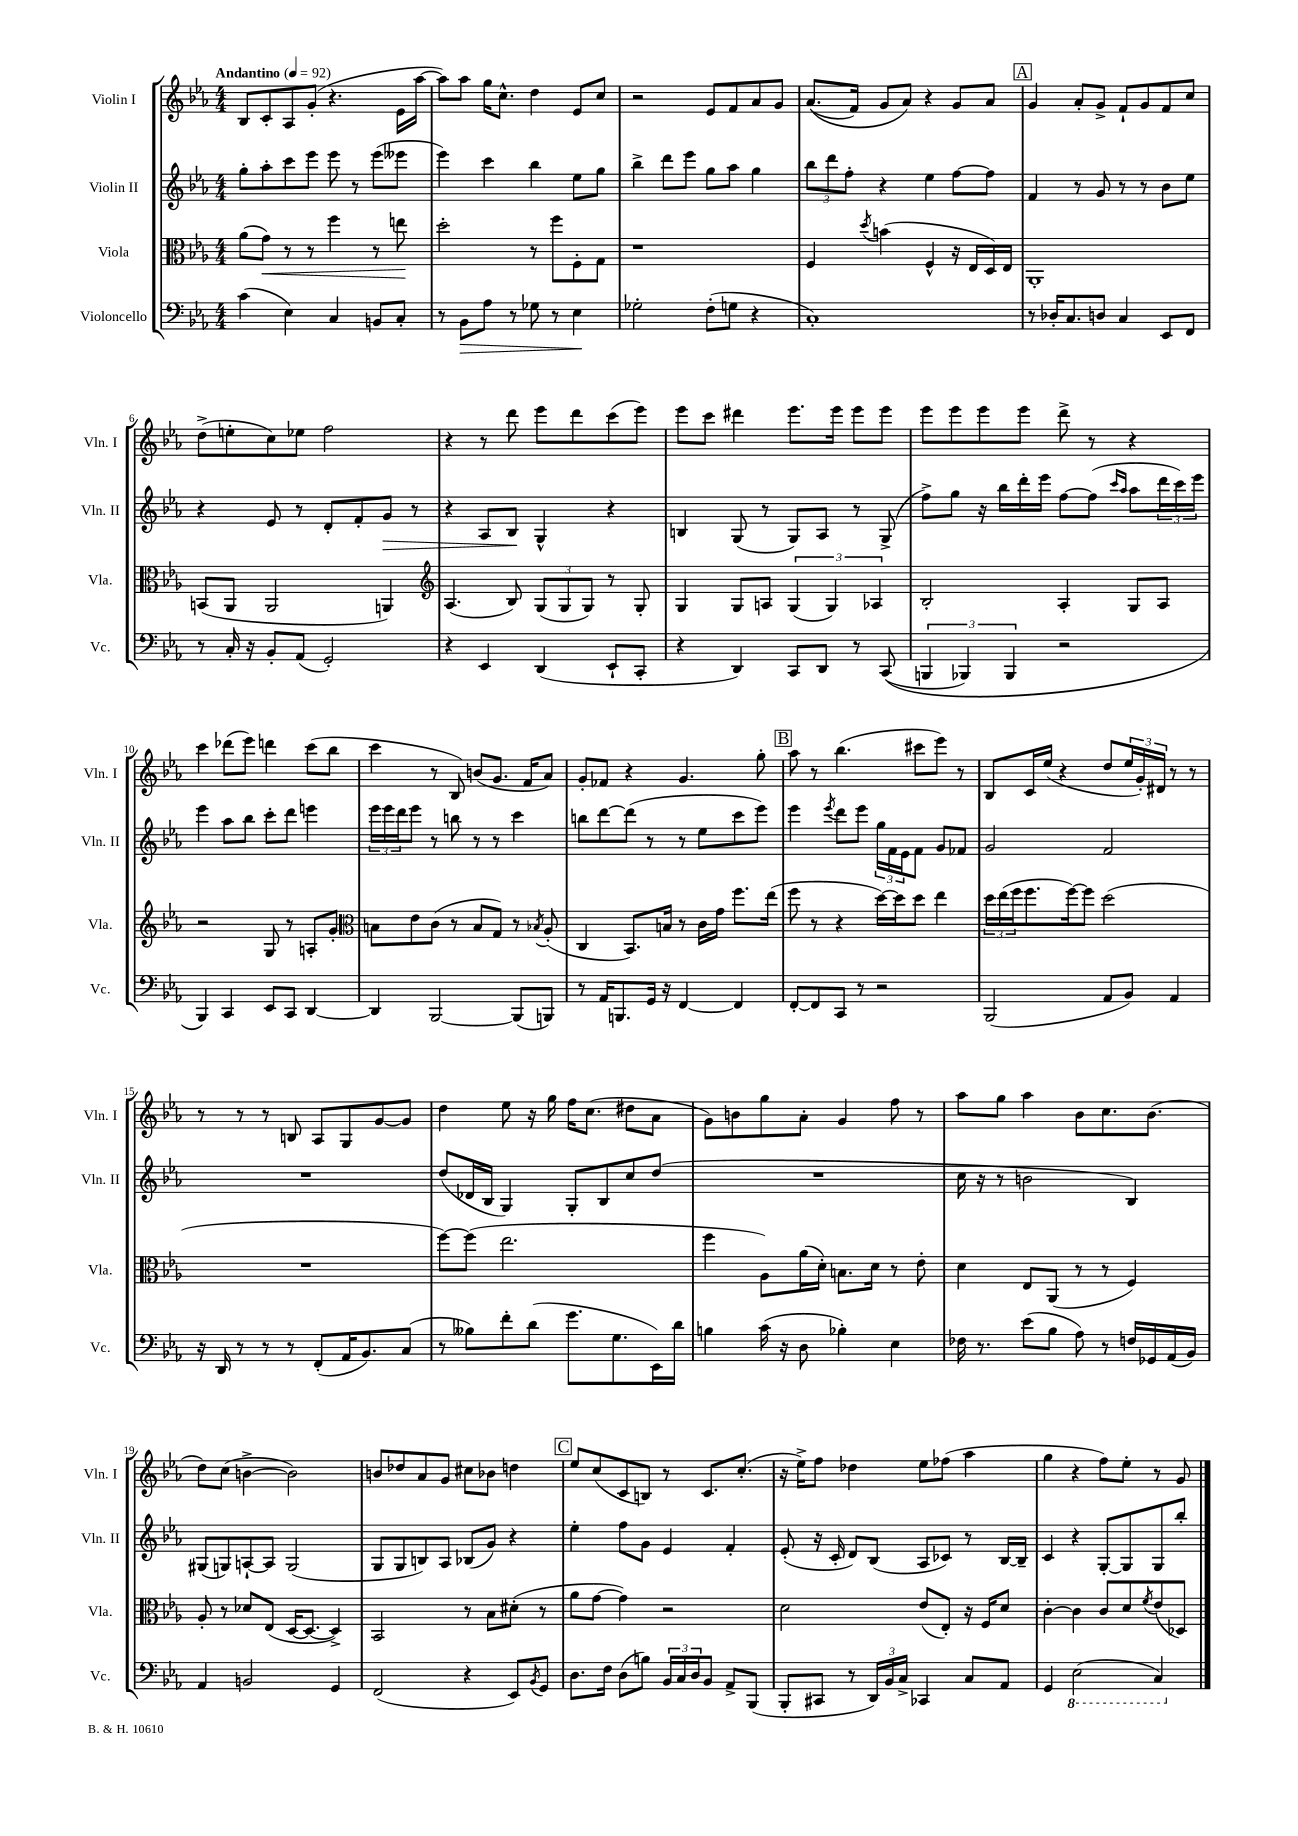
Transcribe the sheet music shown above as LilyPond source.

<<
\new StaffGroup <<
\new Staff = "s0" \with { instrumentName = "Violin I" shortInstrumentName = "Vln. I" } {
    \clef treble \key ees \major \numericTimeSignature \time 4/4 \tempo "Andantino" 4 = 92
    bes8 c'8-. aes8 g'8-.( r4. ees'16 aes''16~ |
    aes''8) aes''8 g''16 c''8.-^ d''4 ees'8 c''8 |
    r2 ees'8 f'8 aes'8 g'8 |
    aes'8.(\( f'16) g'8 aes'8\) r4 g'8 aes'8 |
    \mark \markup { \box "A" } g'4 aes'8-. g'8-> f'8-! g'8 f'8 c''8 |
    d''8->( e''8-. c''8) ees''8 f''2 |
    r4 r8 d'''8 ees'''8 d'''8 c'''8( ees'''8) |
    ees'''8 c'''8 dis'''4 ees'''8. ees'''16 ees'''8 ees'''8 |
    ees'''8 ees'''8 ees'''8 ees'''8 d'''8-> r8 r4 |
    c'''4 des'''8( ees'''8) d'''4 c'''8( bes''8 |
    c'''4 r8 bes8) b'8( g'8. f'16 aes'8) |
    g'8-. fes'8 r4 g'4. g''8-. |
    \mark \markup { \box "B" } aes''8 r8 bes''4.( cis'''8 ees'''8) r8 |
    bes8 c'16 ees''16( r4 d''8 \tuplet 3/2 { ees''16 g'16-.) dis'16 } r8 r8 |
    r8 r8 r8 b8 aes8 g8 g'8~ g'8 |
    d''4 ees''8 r16 g''16 f''16 c''8.( dis''8 aes'8 |
    g'8) b'8 g''8 aes'8-. g'4 f''8 r8 |
    aes''8 g''8 aes''4 bes'8 c''8. bes'8.( |
    d''8) c''8( b'4~-> b'2) |
    b'8 des''8 aes'8 g'8 cis''8 bes'8 d''4 |
    \mark \markup { \box "C" } ees''8 c''8( c'8 b8) r8 c'8. c''8.-.( |
    r16 ees''16->) f''8 des''4 ees''8 fes''8( aes''4 |
    g''4 r4 f''8) ees''8-. r8 g'8 \bar "|." |
}
\new Staff = "s1" \with { instrumentName = "Violin II" shortInstrumentName = "Vln. II" } {
    \clef treble \key ees \major \numericTimeSignature \time 4/4
    g''8-. aes''8-. c'''8 ees'''8 ees'''8 r8 ees'''8( eeses'''8 |
    ees'''4) c'''4 bes''4 ees''8 g''8 |
    bes''4-> d'''8 ees'''8 g''8 aes''8 g''4 |
    \tuplet 3/2 { bes''8 d'''8 f''8-. } r4 ees''4 f''8~ f''8 |
    \mark \markup { \box "A" } f'4 r8 g'8 r8 r8 bes'8 ees''8 |
    r4 ees'8 r8 d'8-. f'8-. g'8\> r8 |
    r4 aes8 bes8\! g4-^ r4 |
    b4 g8( r8 g8) aes8 r8 g8->( |
    f''8->) g''8 r16 bes''16 d'''16-. ees'''16 f''8~ f''8( \grace { c'''16 aes''16 } aes''8 \tuplet 3/2 { d'''16 c'''16) ees'''16 } |
    ees'''4 aes''8 bes''8 c'''8-. d'''8 e'''4 |
    \tuplet 3/2 { ees'''16 ees'''16 d'''16 } ees'''8 r8 b''8 r8 r8 c'''4 |
    b''8 d'''8~ d'''8( r8 r8 ees''8 c'''8 ees'''8) |
    \mark \markup { \box "B" } ees'''4 \acciaccatura { ees'''8 } d'''8 ees'''8 \tuplet 3/2 { g''16 f'16 ees'16 } f'8 g'8 fes'8 |
    g'2 f'2 |
    R1 |
    d''8( des'16 bes16 g4) g8-. bes8 c''8 d''8( |
    R1 |
    c''16 r16 r8 b'2 bes4) |
    gis8( g8) a8~-! a8 g2( |
    g8 g8 b8) aes8 bes8( g'8) r4 |
    \mark \markup { \box "C" } ees''4-. f''8 g'8 ees'4 f'4-. |
    ees'8-.( r16 c'16-. d'8) bes8( aes8 ces'8) r8 bes16~ bes16-- |
    c'4 r4 g8~-. g8 g8 bes''8-. \bar "|." |
}
\new Staff = "s2" \with { instrumentName = "Viola" shortInstrumentName = "Vla." } {
    \clef alto \key ees \major \numericTimeSignature \time 4/4
    aes'8( g'8\<) r8 r8 f''4 r8 e''8\! |
    d''2-. r8 f''8 f8-. g8 |
    r1 |
    f4 \acciaccatura { d''8 } b'4( f4-^ r16 ees16 d16) ees16 |
    \mark \markup { \box "A" } aes,1-. |
    b,8( aes,8 aes,2 a,4) |
    \clef treble aes4.( bes8) \tuplet 3/2 { g8( g8 g8) } r8 g8-. |
    g4 g8 a8 \tuplet 3/2 { g4( g4) aes4 } |
    bes2-. aes4-. g8 aes8 |
    r2 g8 r8 a8-. g'8-. |
    \clef alto b8 ees'8 c'8( r8 b8 g8) r8 \acciaccatura { bes8 } aes8-.( |
    c4 bes,8.) b16 r8 c'16 g'16 f''8. ees''16( |
    \mark \markup { \box "B" } f''8 r8 r4 d''16~) d''16 d''8 ees''4 |
    \tuplet 3/2 { d''16 ees''16( f''16 } f''8. f''16~) f''8 d''2( |
    R1 |
    f''8~) f''8( ees''2. |
    f''4 aes8) aes'16( d'16-.) b8. d'16 r8 ees'8-. |
    d'4 ees8 aes,8( r8 r8 f4) |
    aes8-. r8 des'8 ees8( d16~ d8.~ d4->) |
    bes,2 r8 bes8 dis'8-.( r8 |
    \mark \markup { \box "C" } aes'8 g'8~ g'4) r2 |
    d'2 ees'8( ees8-.) r16 f16 d'8 |
    c'4~-. c'4 c'8 d'8 \acciaccatura { f'8 } ees'8( des8) \bar "|." |
}
\new Staff = "s3" \with { instrumentName = "Violoncello" shortInstrumentName = "Vc." } {
    \clef bass \key ees \major \numericTimeSignature \time 4/4
    c'4( ees4) c4 b,8 c8-. |
    r8 bes,8\> aes8 r8 ges8 r8 ees4\! |
    ges2-. f8-.( g8 r4 |
    c1-.) |
    \mark \markup { \box "A" } r8 des16-. c8. d8 c4 ees,8 f,8 |
    r8 c16-. r16 bes,8-. aes,8( g,2-.) |
    r4 ees,4 d,4( ees,8-! c,8-. |
    r4 d,4) c,8 d,8 r8 c,8(\( |
    \tuplet 3/2 { b,,4 bes,,4) bes,,4 } r2 |
    bes,,4\) c,4 ees,8 c,8 d,4~ |
    d,4 bes,,2~ bes,,8( b,,8) |
    r8 aes,16 b,,8. g,16 r16 f,4~ f,4 |
    \mark \markup { \box "B" } f,8~-. f,8 c,8 r8 r2 |
    bes,,2( aes,8 bes,8) aes,4 |
    r16 d,16 r8 r8 r8 f,8-.( aes,16 bes,8.) c8( |
    r8 beses8) f'8-. d'8( g'8. g8. ees,16) d'16 |
    b4 c'16( r16 d8 bes4-.) ees4 |
    fes16 r8. ees'8( bes8 aes8) r8 f16 ges,16 aes,16( bes,16) |
    aes,4 b,2 g,4 |
    f,2( r4 ees,8) \acciaccatura { bes,8 } g,8 |
    \mark \markup { \box "C" } d8. f16 d8( b8) \tuplet 3/2 { bes,16 c16 d16 } bes,8 aes,8-> bes,,8( |
    bes,,8-. cis,8 r8 \tuplet 3/2 { d,16) bes,16 c16-> } ces,4 c8 aes,8 |
    g,4 \ottava #-1 ees,2( c,4) \ottava #0 \bar "|." |
}
>>
>>
